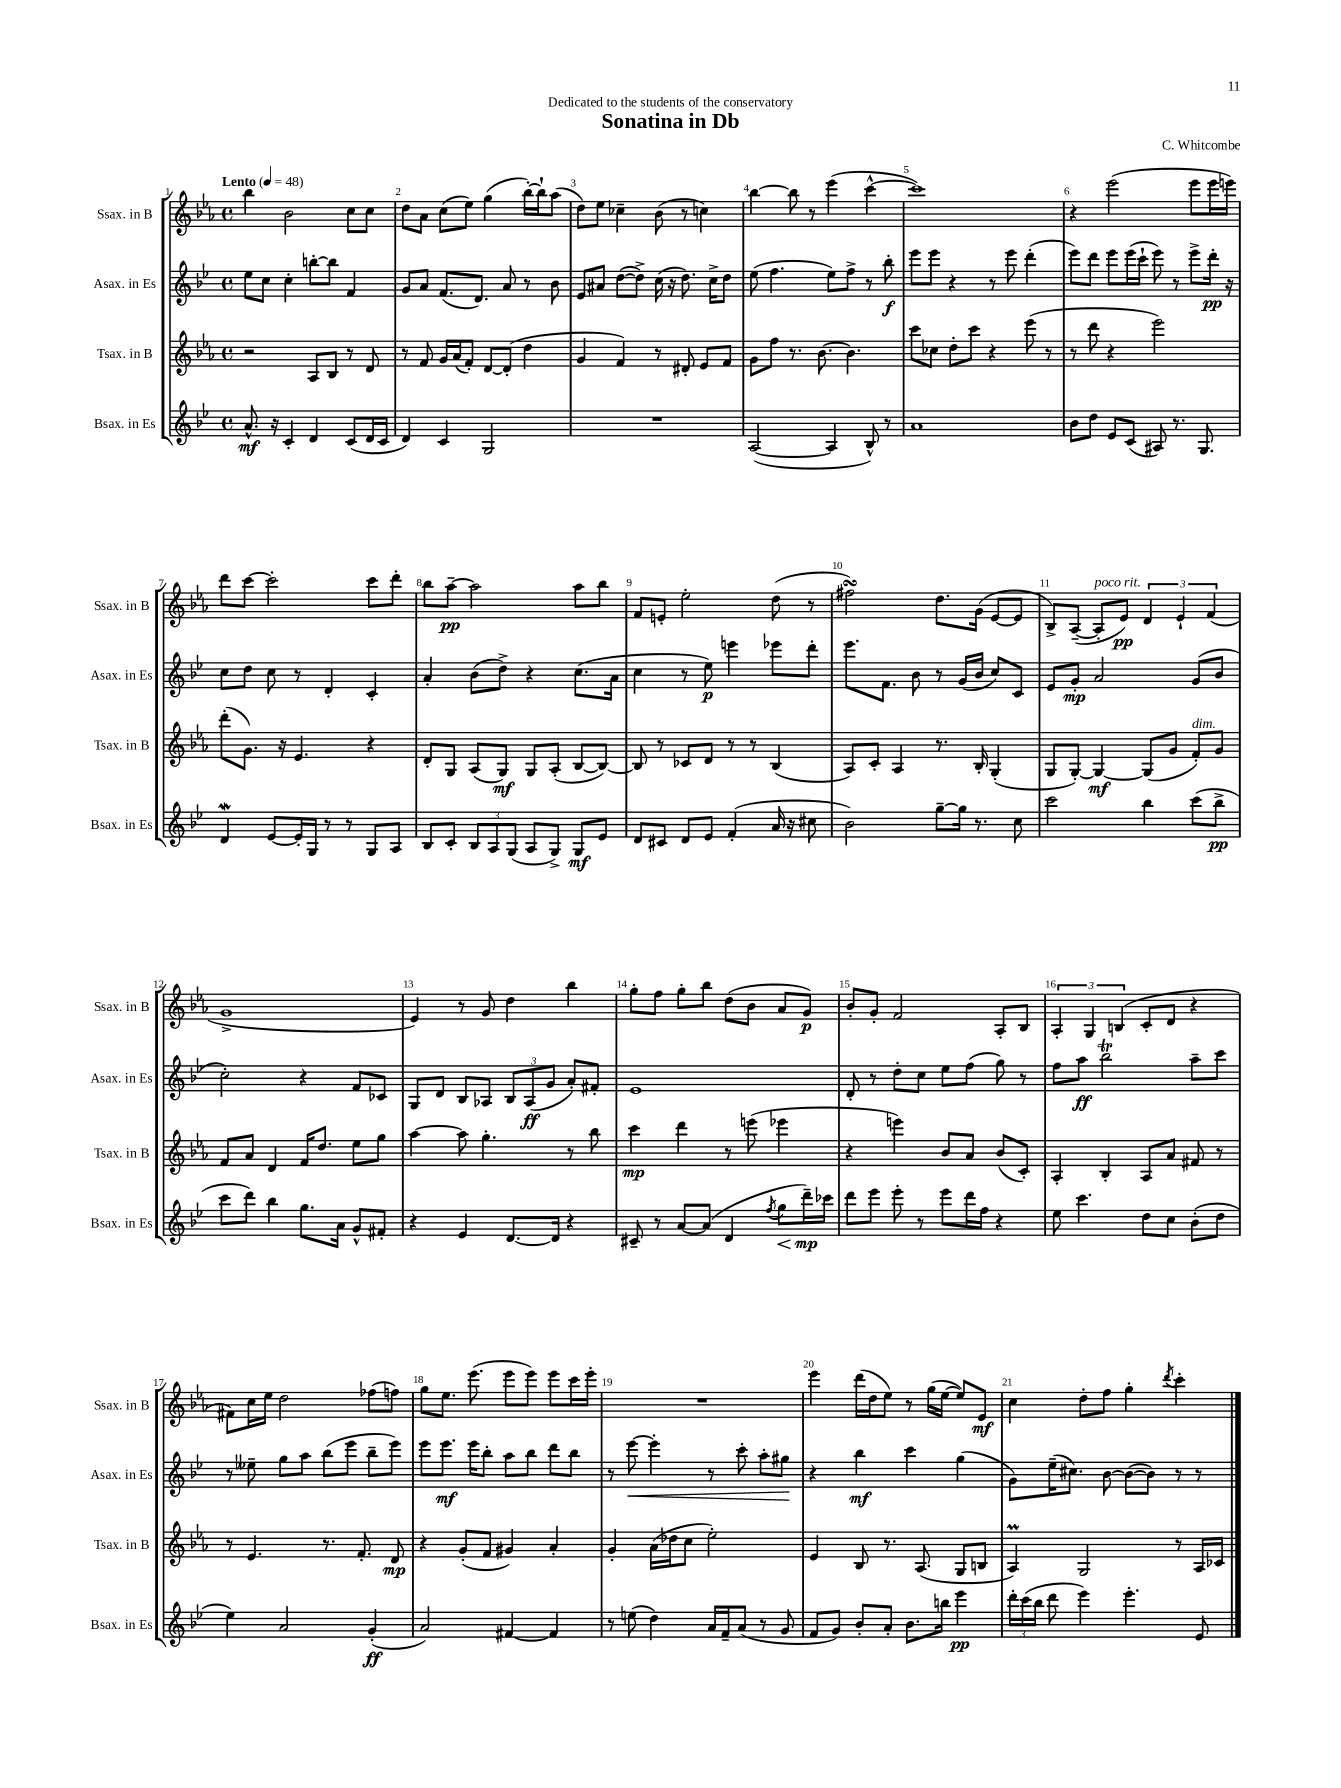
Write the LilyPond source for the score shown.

\header { title = "Sonatina in Db" composer = "C. Whitcombe" dedication = "Dedicated to the students of the conservatory" }
<<
\new StaffGroup <<
\new Staff = "s0" \with { instrumentName = "Ssax. in B" shortInstrumentName = "Ssax. in B" } {
    \clef treble \key ees \major \defaultTimeSignature \time 4/4 \tempo "Lento" 4 = 48
    \autoBeamOff bes''4 bes'2 c''8[ c''8] |
    d''8[ aes'8] c''8[( ees''8]) g''4( bes''16[~-.) bes''16-! aes''8]( |
    d''8[) ees''8] ces''4-- bes'8( r8 c''4) |
    bes''4~ bes''8 r8 ees'''4( c'''4~-^ |
    c'''1) |
    r4 ees'''2( ees'''8[ ees'''16 e'''16]) |
    d'''8[ c'''8]~ c'''2-. c'''8[ d'''8]-. |
    bes''8[ aes''8]~--\pp aes''2 aes''8[ bes''8] |
    f'8[ e'8]-. ees''2-. d''8( r8 |
    fis''2\turn) d''8.[ g'16]( ees'8[~ ees'8] |
    bes8[->) aes8]~--( aes8[-.^\markup { \italic "poco rit." } ees'8]\pp) \tuplet 3/2 { d'4 ees'4-! f'4( } |
    g'1-> |
    ees'4) r8 g'8 d''4 bes''4 |
    g''8[-. f''8] g''8[-. bes''8] d''8[( bes'8] aes'8[ g'8]\p) |
    bes'8[-. g'8]-. f'2 aes8[-. bes8] |
    \tuplet 3/2 { aes4-. g4 b4( } c'8[-. d'8] r4 |
    fis'8[) c''16 ees''16] d''2 fes''8[( f''8]) |
    g''8[ ees''8.] ees'''8.( ees'''8[ ees'''8]) ees'''8[ c'''16 ees'''16]-. |
    R1 |
    ees'''4 d'''16[( d''16 ees''8]) r8 g''16[( ees''16]~ ees''8[) ees'8]\mf |
    c''4 d''8[-. f''8] g''4-. \acciaccatura { d'''8 } c'''4-. \bar "|." |
}
\new Staff = "s1" \with { instrumentName = "Asax. in Es" shortInstrumentName = "Asax. in Es" } {
    \clef treble \key bes \major \defaultTimeSignature \time 4/4
    \autoBeamOff ees''8[ c''8] c''4-. b''8[~-. b''8] f'4 |
    g'8[ a'8] f'8.[( d'8.]) a'8 r8 bes'8 |
    ees'8[ ais'8] d''8[~( d''8]->) c''16( r16 d''8.) c''16[-> d''8] |
    ees''8( f''4. ees''8[) f''8]-> r8 bes''8-.\f |
    ees'''8[ ees'''8] r4 r8 ees'''8 d'''4-.( |
    ees'''8[) d'''8] ees'''8[ ees'''16( c'''16]-! ees'''8) r8 ees'''8[-> d'''16]-.\pp r16 |
    c''8[ d''8] c''8 r8 d'4-. c'4-. |
    a'4-. bes'8[( d''8]->) r4 c''8.[( a'16] |
    c''4 r8 ees''8\p) e'''4 ees'''8[ d'''8]-. |
    ees'''8.[ f'8.] bes'8 r8 g'16[( bes'16] c''8[) c'8] |
    ees'8[ g'8]-.\mp a'2 g'8[( bes'8] |
    c''2-.) r4 f'8[ ces'8] |
    g8[ d'8] bes8[ aes8] \tuplet 3/2 { bes8[ aes8\ff( g'8] } a'8[-.) fis'8]-. |
    ees'1 |
    d'8-. r8 d''8[-. c''8] ees''8[ f''8]( g''8) r8 |
    f''8[ a''8]\ff bes''2\trill a''8[-- c'''8] |
    r8 eeses''8-- g''8[ a''8] bes''8[( ees'''8] bes''8[-- ees'''8]) |
    ees'''8[ ees'''8.]\mf ees'''16[ bes''8]-. a''8[ bes''8] d'''8[ bes''8] |
    r8 ees'''8~\< ees'''4-. r8 c'''8-. a''8[-. gis''8]\! |
    r4 bes''4\mf c'''4 g''4( |
    g'8[) ees''16--( cis''8.]) bes'8~ bes'8[~( bes'8]) r8 r8 \bar "|." |
}
\new Staff = "s2" \with { instrumentName = "Tsax. in B" shortInstrumentName = "Tsax. in B" } {
    \clef treble \key ees \major \defaultTimeSignature \time 4/4
    \autoBeamOff r2 aes8[ bes8] r8 d'8 |
    r8 f'8 g'16[ aes'16( f'8]-.) d'8[~ d'8]-.( d''4 |
    g'4 f'4) r8 dis'8-. ees'8[ f'8] |
    g'8[ f''8] r8. bes'8.~ bes'4. |
    c'''8[ ces''8] d''8[-. c'''8] r4 ees'''8( r8 |
    r8 d'''8 r4 ees'''2) |
    d'''8[-.( g'8.]) r16 ees'4. r4 |
    d'8[-. g8] aes8[( g8]\mf) g8[ aes8]-.( bes8[~ bes8]~) |
    bes8 r8 ces'8[ d'8] r8 r8 bes4( |
    aes8[) c'8]-. aes4 r8. bes16-. g4-.( |
    g8[ g8]~-.) g4~\mf g8[( g'8] f'8[-.^\markup { \italic "dim." }) g'8] |
    f'8[ aes'8] d'4 f'16[ d''8.] ees''8[ g''8] |
    aes''4~ aes''8 g''4.-. r8 bes''8 |
    c'''4\mp d'''4 r8 e'''8( ees'''4 |
    r4 e'''4) bes'8[ aes'8] bes'8[( c'8]-.) |
    aes4-. bes4-. aes8[ aes'8] fis'8 r8 |
    r8 ees'4. r8. f'8.-. d'8\mp |
    r4 g'8[-.( f'8] gis'4) aes'4-. |
    g'4-. aes'16[( des''16 c''8] ees''2-.) |
    ees'4 bes8 r8. aes8.( g8[ b8] |
    aes4\prall) g2 r8 aes16[ ces'16] \bar "|." |
}
\new Staff = "s3" \with { instrumentName = "Bsax. in Es" shortInstrumentName = "Bsax. in Es" } {
    \clef treble \key bes \major \defaultTimeSignature \time 4/4
    \autoBeamOff a'8.-^\mf r16 c'4-. d'4 c'8[( d'16 c'16] |
    d'4) c'4 g2 |
    R1 |
    a2~( a4 bes8-^) r8 |
    a'1 |
    bes'8[ d''8] ees'8[ c'8]( ais8) r8. g8. |
    d'4\mordent ees'8[~ ees'16-. g16] r8 r8 g8[ a8] |
    bes8[ c'8]-. \tuplet 3/2 { bes8[ a8 g8]( } a8[ g8]->) g8[\mf ees'8] |
    d'8[ cis'8] d'8[ ees'8] f'4-.( a'16 r16 cis''8 |
    bes'2) g''8[~-- g''16] r8. c''8 |
    c'''2 bes''4 c'''8[( bes''8]->\pp |
    c'''8[ d'''8]) bes''4 g''8.[ a'16] g'8[-^ fis'8]-. |
    r4 ees'4 d'8.[~ d'16] r4 |
    cis'8-- r8 a'8[~ a'8]( d'4 \acciaccatura { f''8 } g''8[\< d'''16--\mp\!) ces'''16] |
    d'''8[ ees'''8] ees'''8-. r8 ees'''8[ d'''16 f''16] r4 |
    ees''8 c'''4. d''8[ c''8] bes'8[-.( d''8] |
    ees''4) a'2 g'4-.\ff( |
    a'2) fis'4~ fis'4 |
    r8 e''8( d''4) a'16[ f'16-- a'8]( r8 g'8 |
    f'8[ g'8]) bes'8[-. a'8]-. bes'8.[ b''16] ees'''4\pp |
    \tuplet 3/2 { d'''16[-. c'''16( bes''16] } d'''8 ees'''4) ees'''4.-. ees'8 \bar "|." |
}
>>
>>
\layout { \context { \Score \override BarNumber.break-visibility = ##(#f #t #t) barNumberVisibility = #all-bar-numbers-visible } }
